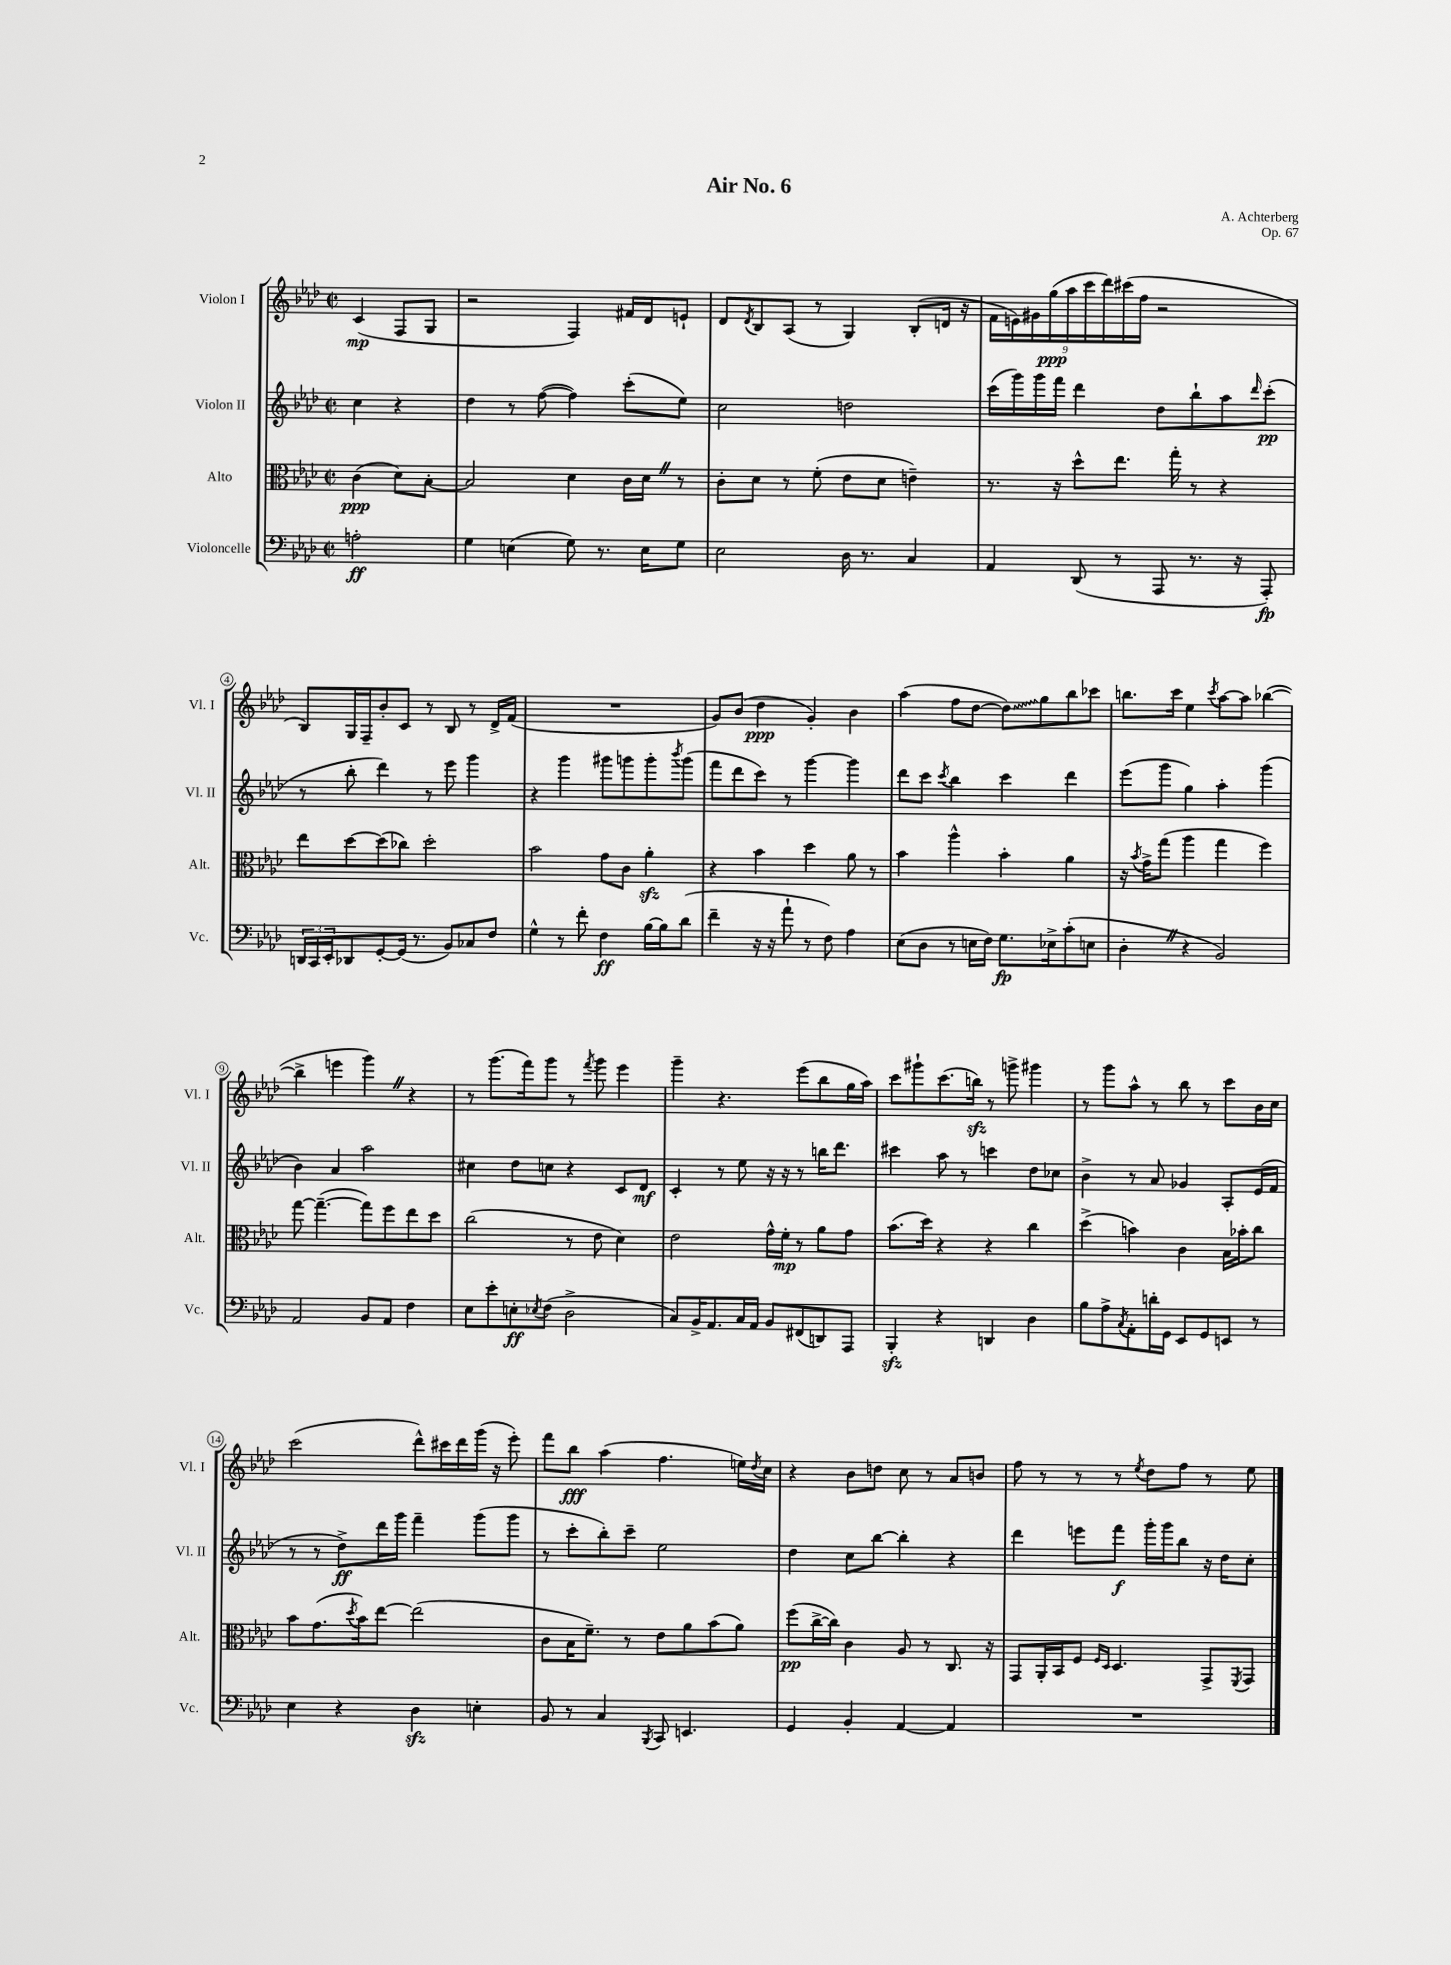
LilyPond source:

\header { title = "Air No. 6" composer = "A. Achterberg" opus = "Op. 67" }
<<
\new StaffGroup <<
\new Staff = "s0" \with { instrumentName = "Violon I" shortInstrumentName = "Vl. I" } {
    \clef treble \key aes \major \defaultTimeSignature \time 2/2 \partial 2
    c'4\mp( f8 g8 |
    r2 f4) fis'16 des'16 e'8-! |
    des'8 \acciaccatura { des'8 } bes8 aes8( r8 g4) bes8-.( d'16 r16 |
    \tuplet 9/8 { f'16 e'16) gis'16 g''16\ppp( aes''16 c'''16 des'''16) cis'''16( f''16 } r2 |
    bes8) g16 f16-- bes'8-. c'8 r8 bes8 r8 des'16-> f'16( |
    R1 |
    g'8) bes'8( des''4\ppp g'4-.) bes'4 |
    aes''4( f''8 des''8~ \once \override Glissando.style = #'zigzag des''8\glissando) g''8 bes''8 ces'''8 |
    b''8. c'''16 ees''4 \acciaccatura { c'''8 } aes''8~ aes''8 bes''4~( |
    bes''4-> e'''4 g'''4) \once \override BreathingSign.text = \markup { \musicglyph "scripts.caesura.straight" } \breathe r4 |
    r8 g'''8.( f'''16) g'''8 r8 \acciaccatura { f'''8 } g'''8 ees'''4 |
    g'''4-- r4. ees'''8( bes''8 g''16 aes''16) |
    c'''8 gis'''8-! c'''8.( b''16\sfz) r8 g'''8-> gis'''4 |
    r8 g'''8 aes''8-^ r8 bes''8 r8 c'''8 bes'16 c''16 |
    c'''2( des'''8-^) cis'''16 des'''16 g'''16( r16 ees'''8-.) |
    f'''8 bes''8\fff aes''4( f''4. e''16) \acciaccatura { des''8 } c''16 |
    r4 bes'8 d''8 c''8 r8 aes'8 b'8 |
    f''8 r8 r8 r8 \acciaccatura { ees''8 } des''8 f''8 r8 ees''8 \bar "|." |
}
\new Staff = "s1" \with { instrumentName = "Violon II" shortInstrumentName = "Vl. II" } {
    \clef treble \key aes \major \defaultTimeSignature \time 2/2 \partial 2
    c''4 r4 |
    des''4 r8 f''8~( f''4) c'''8-.( ees''8) |
    c''2 d''2 |
    c'''16( g'''16) g'''16 f'''16 des'''4 des''8 bes''8-! aes''8 \grace { des'''16 } c'''8-.\pp( |
    r8 bes''8-. des'''4) r8 ees'''8 g'''4 |
    r4 g'''4 gis'''8 g'''8 g'''8-. \acciaccatura { bes'''8 } g'''8( |
    f'''8 des'''8 c'''8) r8 g'''4~ g'''4 |
    des'''8 c'''8 \acciaccatura { c'''8 } bes''4 c'''4 des'''4 |
    ees'''8( g'''8 g''4) aes''4-. g'''4( |
    bes'4) aes'4 aes''2 |
    cis''4 des''8 c''8 r4 c'8 des'8\mf |
    c'4-. r8 ees''8 r16 r16 r8 b''16 des'''8. |
    cis'''4 aes''8 r8 c'''4 des''8 ces''8 |
    bes'4-> r8 aes'8 ges'4 aes8-. ees'16( f'16 |
    r8 r8 des''8->\ff) des'''16 g'''16 f'''4-- g'''8( g'''8 |
    r8 c'''8-. bes''8-.) c'''8-- ees''2 |
    des''4 c''8 bes''8~ bes''4-. r4 |
    des'''4 e'''8 f'''8\f g'''16-. g'''16 bes''8 r16 des''16 c''8-. \bar "|." |
}
\new Staff = "s2" \with { instrumentName = "Alto" shortInstrumentName = "Alt." } {
    \clef alto \key aes \major \defaultTimeSignature \time 2/2 \partial 2
    c'4\ppp( des'8) bes8~-. |
    bes2 des'4 c'16 des'16 \once \override BreathingSign.text = \markup { \musicglyph "scripts.caesura.straight" } \breathe r8 |
    c'8-. des'8 r8 f'8-.( ees'8 des'8 e'4--) |
    r8. r16 des''8-^ ees''8. g''16-. r8 r4 |
    ees''8 des''8~ des''8( ces''8) des''2-. |
    bes'2 g'8 c'8 aes'4-.\sfz |
    r4 bes'4 des''4 aes'8 r8 |
    bes'4 aes''4-^ bes'4-. aes'4 |
    r16 \acciaccatura { bes'8 } g'16-> g''8( aes''4 g''4 f''4) |
    g''8~ g''4.~--( g''8) f''8 ees''8 des''8 |
    c''2( r8 ees'8 des'4) |
    ees'2 g'16-^ f'16-.\mp r8 aes'8 g'8 |
    bes'8.( des''16) r4 r4 c''4 |
    des''4->( b'4) c'4 bes16 bes'16-. c''8 |
    bes'8 g'8.( \acciaccatura { des''8 } bes'16) ees''8~ ees''2( |
    c'8 bes16 f'8.--) r8 ees'8 aes'8 bes'8( aes'8) |
    f''8\pp( c''16~-> c''16) c'4 aes8 r8 c8. r16 |
    g,8 aes,16-. bes,16 f8 \grace { f16 des16 } des4. g,8-> \acciaccatura { f,8 } g,8 \bar "|." |
}
\new Staff = "s3" \with { instrumentName = "Violoncelle" shortInstrumentName = "Vc." } {
    \clef bass \key aes \major \defaultTimeSignature \time 2/2 \partial 2
    a2-.\ff |
    g4 e4( g8) r8. e16 g8 |
    ees2 des16 r8. c4 |
    aes,4 des,8( r8 aes,,8 r8. r16 aes,,8-.\fp) |
    \tuplet 3/2 { d,16 c,16 ees,16-. } des,8 g,8~-. g,16( r8. bes,8) ces8 f8 |
    g4-^ r8 f'8-. f4\ff bes16~ bes16 des'8( |
    f'4-- r16 r16 aes'8-! r8 f8) aes4 |
    ees8( des8 r8 e16 f16) g8.\fp ees16-> c'8-.( e8 |
    des4-. \once \override BreathingSign.text = \markup { \musicglyph "scripts.caesura.straight" } \breathe r4 bes,2) |
    aes,2 bes,8 aes,8 f4 |
    ees8 ees'8-. e8-.\ff \acciaccatura { ees8 } f8( des2-> |
    c8) bes,16-> aes,8. c16 aes,16 bes,8 fis,8( d,8) aes,,8 |
    bes,,4-.\sfz r4 d,4 des4 |
    bes8 aes8-> \acciaccatura { c8 } aes,8-. d'16-. g,16 ees,8 g,8 e,8 r8 |
    ees4 r4 des4\sfz e4-. |
    bes,8 r8 c4 \acciaccatura { bes,,8 } c,8 e,4. |
    g,4 bes,4-. aes,4~ aes,4 |
    R1 \bar "|." |
}
>>
>>
\layout { \context { \Score \override BarNumber.stencil = #(make-stencil-circler 0.1 0.3 ly:text-interface::print) } }
